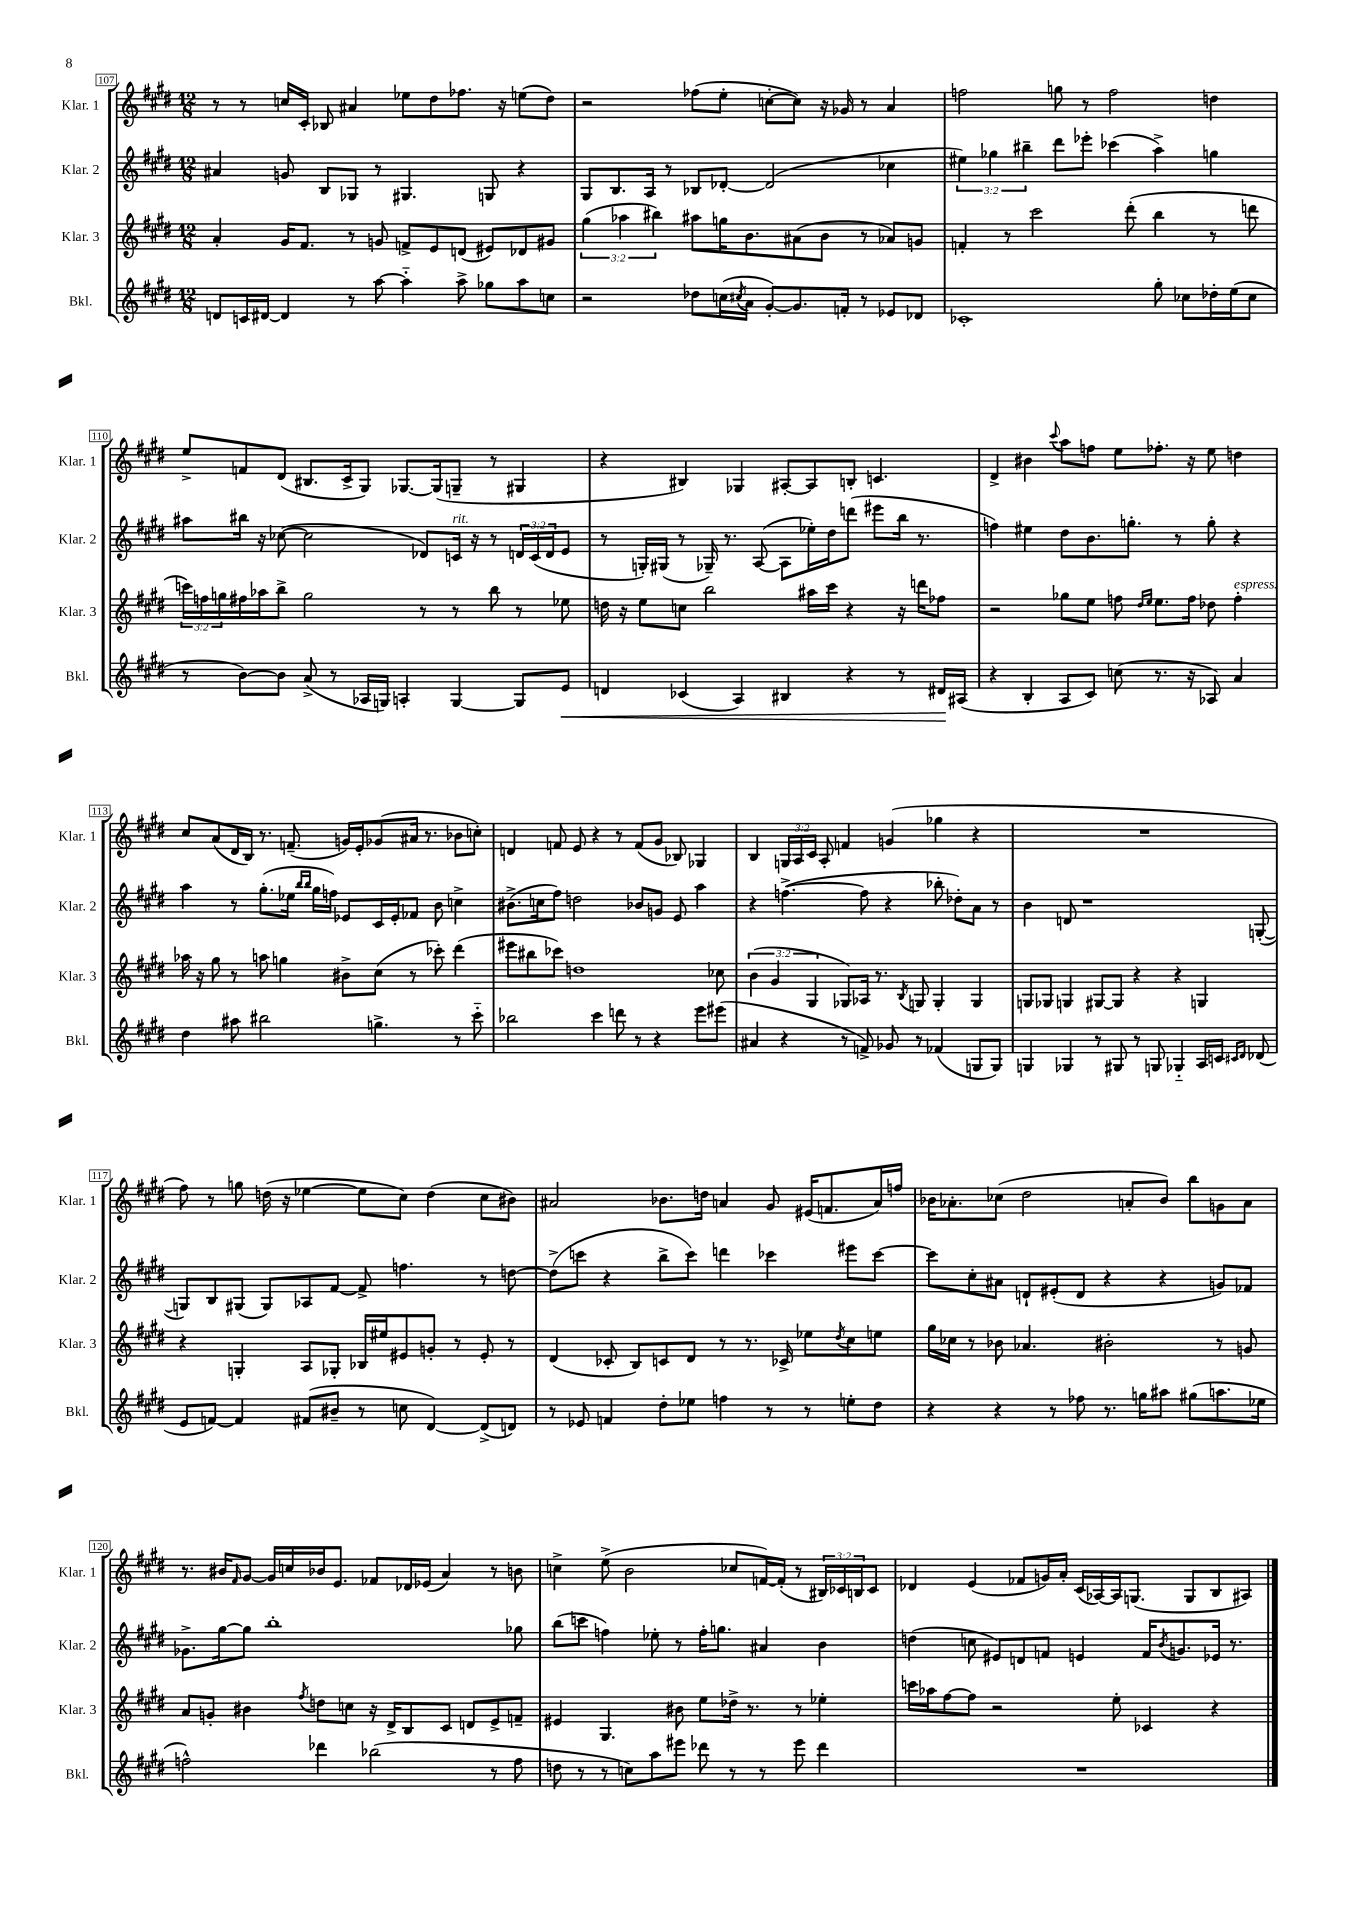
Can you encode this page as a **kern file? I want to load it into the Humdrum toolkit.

**kern	**kern	**kern	**kern
*staff4	*staff3	*staff2	*staff1
*clefG2	*clefG2	*clefG2	*clefG2
*k[f#c#g#d#]	*k[f#c#g#d#]	*k[f#c#g#d#]	*k[f#c#g#d#]
*M12/8	*M12/8	*M12/8	*M12/8
8d/L	4a'/	4a#/	8r
16c/L	.	.	8r
[16d#/JJ	.	.	.
4d#/]	16g#/LK	8g/	16cc/LL
.	8.f#/J	.	16c#'/JJ
.	.	8B/L	8B-/
8r	8r	8G-/J	4a#/
[8aa\	8g/	8r	.
4aa'~\]	8f^/L	4.G#/	8ee-\L
.	8e/	.	8dd#\
8aa^\	(8d/J	.	8.ff-\J
8gg-\L	8e#/L)	8G/	.
.	.	.	16r
8aa\	8d-/	4r	(8ee\L
8cc\J	8g#/J	.	8dd#\J)
=	=	=	=
2r	(6gg#\	8G#/L	2r
.	.	8.B/	.
.	6aa-\	.	.
.	.	16A/Jk	.
.	6bb#\)	.	.
.	.	8r	.
8dd-\L	8aa#\L	8B-/L	(8ff-\L
(16cc\L	16gg\K	[8d-'/J	8ee'\J
8qcc#/	.	.	.
16a\JJ	8.b\	.	.
[8g#'/L)	.	(2d-/]	[8cc'\L
8.g#/]	(8a#\	.	8cc\]J)
.	8b\J	.	16r
16f'/Jk	.	.	16g-/
8r	8r	.	8r
8e-/L	8a-/L)	4cc-\	4a/
8d-/J	8g/J	.	.
=	=	=	=
1c-'	4f'/	6ee#\)	2ff\
.	.	6gg-\	.
.	8r	.	.
.	.	6bb#~\	.
.	2ccc#\	.	.
.	.	8ddd#\L	8gg\
.	.	8eee-'\J	8r
.	.	(4ccc-\	2ff\
.	(8ddd#'\	.	.
8gg#'\	4bb\	4aa^\)	.
8cc-\L	.	.	.
16dd-'\L	8r	4gg\	4dd\
(16ee\J	.	.	.
8cc-\J	8ddd\	.	.
=	=	=	=
8r	24ccc\LL)	8aa#\L	8ee^/L
.	24ff\	.	.
.	24gg\	.	.
[8b\L)	16ff#\	16bb#\Jk	8f/
.	16aa-\J	16r	.
8b\]J	8bb^\J	([8cc-\	(8d#/J
(8a^/	2gg\	2cc-\]	8.B#/L
8r	.	.	.
.	.	.	16c#^/k
16A-/LL	.	.	8G#/J)
16G/JJ)	.	.	.
4A'/	.	.	[8.G-/L
.	8r	8d-/L)	.
.	.	.	(16G-/]k
[4G/	8r	16c/Jk	8G~/J
.	.	16r	.
.	8bb\	8r	8r
8G/]L	8r	24d/LL	4G#/
.	.	(24c/	.
.	.	24d/J	.
8e/J	8ee-\	8e/J	.
=	=	=	=
4d/	16dd\	8r	4r
.	16r	.	.
.	8ee\L	16G'/LL)	.
.	.	(16G#/JJ	.
(4c-/	8cc\J	8r	4B#/)
.	2bb\	16G-~/)	.
.	.	8.r	.
4A/)	.	.	4G-/
.	.	([8A/	.
4B#/	.	8A\]L	[8A#'/L
.	16aa#\LL	16ee-'\L)	8A#/]
.	16ccc#\JJ	16dd#\J	.
4r	4r	(8ddd\J	8B'/J
.	.	8eee#\L	4.c/
8r	16r	16bb\Jk	.
.	16ddd\LK	8.r	.
16d#/LL	8ff-\J	.	.
(16A#/JJ	.	.	.
=	=	=	=
4r	2r	4ff\)	4d#^/
4B'/	.	4ee#\	4b#\
.	.	.	8qqccc#/
8A/L	8gg-\L	8dd#\L	8aa\L
8c#/J)	8ee\J	8.b\	8ff\J
(8cc\	8ff\	.	8ee\L
.	.	8.gg'\J	.
.	16qqdd#/LL	.	.
.	16qqee/JJ	.	.
8.r	8.ee\L	.	8.ff-'\J
.	.	8r	.
16r	16ff\Jk	.	16r
8A-/)	8dd-\	8gg'\	8ee\
4a/	4ff'\	4r	4dd\
=	=	=	=
4dd#\	16aa-\	4aa\	8cc#/L
.	16r	.	.
.	8gg#\	.	(8a/
8aa#\	8r	8r	16d#/L
.	.	.	16B/JJ)
2bb#\	8aa\	(8.gg#'\L	8.r
.	4gg\	.	.
.	.	16ee-\Jk	(8.f~/
.	.	16qqbb/LL	.
.	.	16qqbb/JJ	.
.	.	16gg#\LL	.
.	.	16ff\JJ)	.
.	8b#^\L	8e-/L	16g/LL)
.	.	.	16e'/J
4.gg^\	(8cc#\J	16c#/L	(8g-/
.	.	16e-'/J	.
.	8r	8f-/J	16a#/Jk
.	.	.	8.r
.	8ccc-'\)	8b\	.
8r	(4ddd#\	4cc^\	8b-\L
8ccc#'~\	.	.	8cc'\J)
=	=	=	=
2bb-\	8eee#\L	(8.b#^\L	4d/
.	8bb#\	.	.
.	.	16cc\k	.
.	8ccc-\J)	8ff#\J)	8f/
.	1dd	2dd\	8e/
4ccc#\	.	.	4r
8ddd\	.	.	8r
8r	.	8b-/L	(8f/L
4r	.	8g/J	8g#/J
.	.	8e/	8B-/)
8eee\L	.	4aa\	4G-/
(8eee#\J	8cc-\	.	.
=	=	=	=
4a#/	(6b\	4r	4B/
.	6g#/	.	.
4r	.	([4.ff^\	24G/LL
.	.	.	24A/
.	6G#/	.	24c#/JJ
.	.	.	8A'/
8r	8G-/L)	.	4f/
8f^/)	16A-/Jk	8ff\]	.
.	8.r	.	.
8g-/	.	4r	(4g/
.	8qB/	.	.
8r	8G/	.	.
(4f-/	4G'/	8bb-'\	4gg-\
.	.	8dd-'\L)	.
8G/L	4G/	8a\J	4r
8G/J)	.	8r	.
=	=	=	=
4G/	8G/L	4b\	1.r
.	8G-/J	.	.
4G-/	4G/	8d/	.
.	.	1r	.
8r	[8G#/L	.	.
8G#/	8G#/]J	.	.
8r	4r	.	.
8G/	.	.	.
4G-'~/	4r	.	.
16A/LL	4G/	.	.
16c/JJ	.	.	.
16qqc#/LL	.	.	.
16qqd#/JJ	.	.	.
(8d-/	.	([8G'/	.
=	=	=	=
8e/L	4r	8G/]L)	8ff#\)
[8f/J)	.	8B/	8r
4f/]	4G'/	(8G#/J	8gg\
.	.	8G#/L)	(16dd\
.	.	.	16r
(8f#/L	8A/L	8A-/	[4ee-\
8b#~/J	8G-'/J	[8f#/J	.
8r	16B-/LL	8f#^/]	8ee-\]L
.	16ee#/J	.	.
8cc\	8e#/	4.ff\	8cc#\J)
[4d#/)	8g'/J	.	(4dd\
.	8r	.	.
(8d#^/]L	8e#'/	8r	8cc#\L
8d/J)	8r	[8dd\	8b#\J)
=	=	=	=
8r	(4d#/	(8dd^\]L	2a#/
8e-/	.	8ccc\J	.
4f/	8c-'/	4r	.
.	8B/L)	.	.
8dd#'\L	8c/	8bb^\L	8.b-\L
8ee-\J	8d#/J	8ccc\J)	.
.	.	.	16dd\Jk
4ff\	8r	4ddd\	4a/
.	8.r	.	.
8r	.	4ccc-\	8g#/
.	16c-^/	.	.
8r	8ee-\L	.	(16e#/LK
.	.	.	8.f/
.	8qdd#/	.	.
8ee'\L	8cc#\	8eee#\L	.
8dd#\J	8ee\J	[8ccc-\J	16a/L)
.	.	.	16ff/JJ
=	=	=	=
4r	16gg#\LL	8ccc-\]L	16b-\LK
.	16cc-\JJ	.	8.a-'\
.	8r	8cc#'\	.
4r	8b-\	8a#\J	(8cc-\J
.	4.a-/	8d`/L	2dd#\
8r	.	(8e#'/	.
8ff-\	.	8d/J	.
8.r	2b#'\	4r	.
.	.	.	8a'/L
16gg\LK	.	.	.
8aa#\J	.	4r	8b-/J)
(8gg#\L	.	.	8bb\L
8.aa\	8r	8g/L)	8g\
.	8g/	8f-/J	8a\J
16ee-\Jk	.	.	.
=	=	=	=
2ff^^\)	8a/L	8.g-^\L	8.r
.	8g'/J	.	.
.	.	[16gg#\k	16b#/LK
.	.	.	16qqf#/
.	4b#\	8gg#\]J	[8g#/J
.	.	1bb'	16g#/]LL
.	.	.	16cc/
.	8qff#/	.	.
4ddd-\	8dd\L	.	16b-/J
.	.	.	8.e/J
.	8cc\J	.	.
(2bb-\	16r	.	8f-/L
.	16d#^/LK	.	.
.	8B/	.	16d-/L
.	.	.	(16e-/JJ
.	8c#/J	.	4a/)
.	8d/L	.	.
8r	8e^/	.	8r
8ff\	8f~/J	8gg-\	8b\
=	=	=	=
8dd\	4e#/	(8bb\L	4cc^\
8r	.	8ccc\J	.
8r	4.G#/	4ff\)	(8ee^\
8cc\L)	.	.	2b\
8aa\	.	8ee-'\	.
8eee#\J	8b#\	8r	.
8ddd-\	8ee\L	16ff'\LK	.
.	.	8.gg\J	.
8r	16dd-^\Jk	.	8cc-/L
.	8.r	.	.
8r	.	4a#/	[16f/L)
.	.	.	(16f'/]JJ
8eee#\	8r	.	8r
4ddd-\	4ee-'\	4b\	24B#/LL)
.	.	.	24c-/
.	.	.	24B/J
.	.	.	8c-/J
=	=	=	=
1.r	16ccc\LL	(4dd\	4d-/
.	16aa-\J	.	.
.	[8ff#\	.	.
.	8ff#\]J	8cc\	(4e/
.	2r	8e#/L)	.
.	.	8d/	8f-/L
.	.	8f/J	16g/L)
.	.	.	16a'/JJ
.	.	4e/	(16c#/LL
.	.	.	[16A-/)
.	8ee'\	.	16A-/]J
.	.	.	(8.G/J
.	4c-/	16f/LK	.
.	.	8qb/	.
.	.	8.g/	.
.	.	.	8G/L
.	4r	16e-/Jk	8B/
.	.	8.r	.
.	.	.	8A#/J)
==	==	==	==
*-	*-	*-	*-
